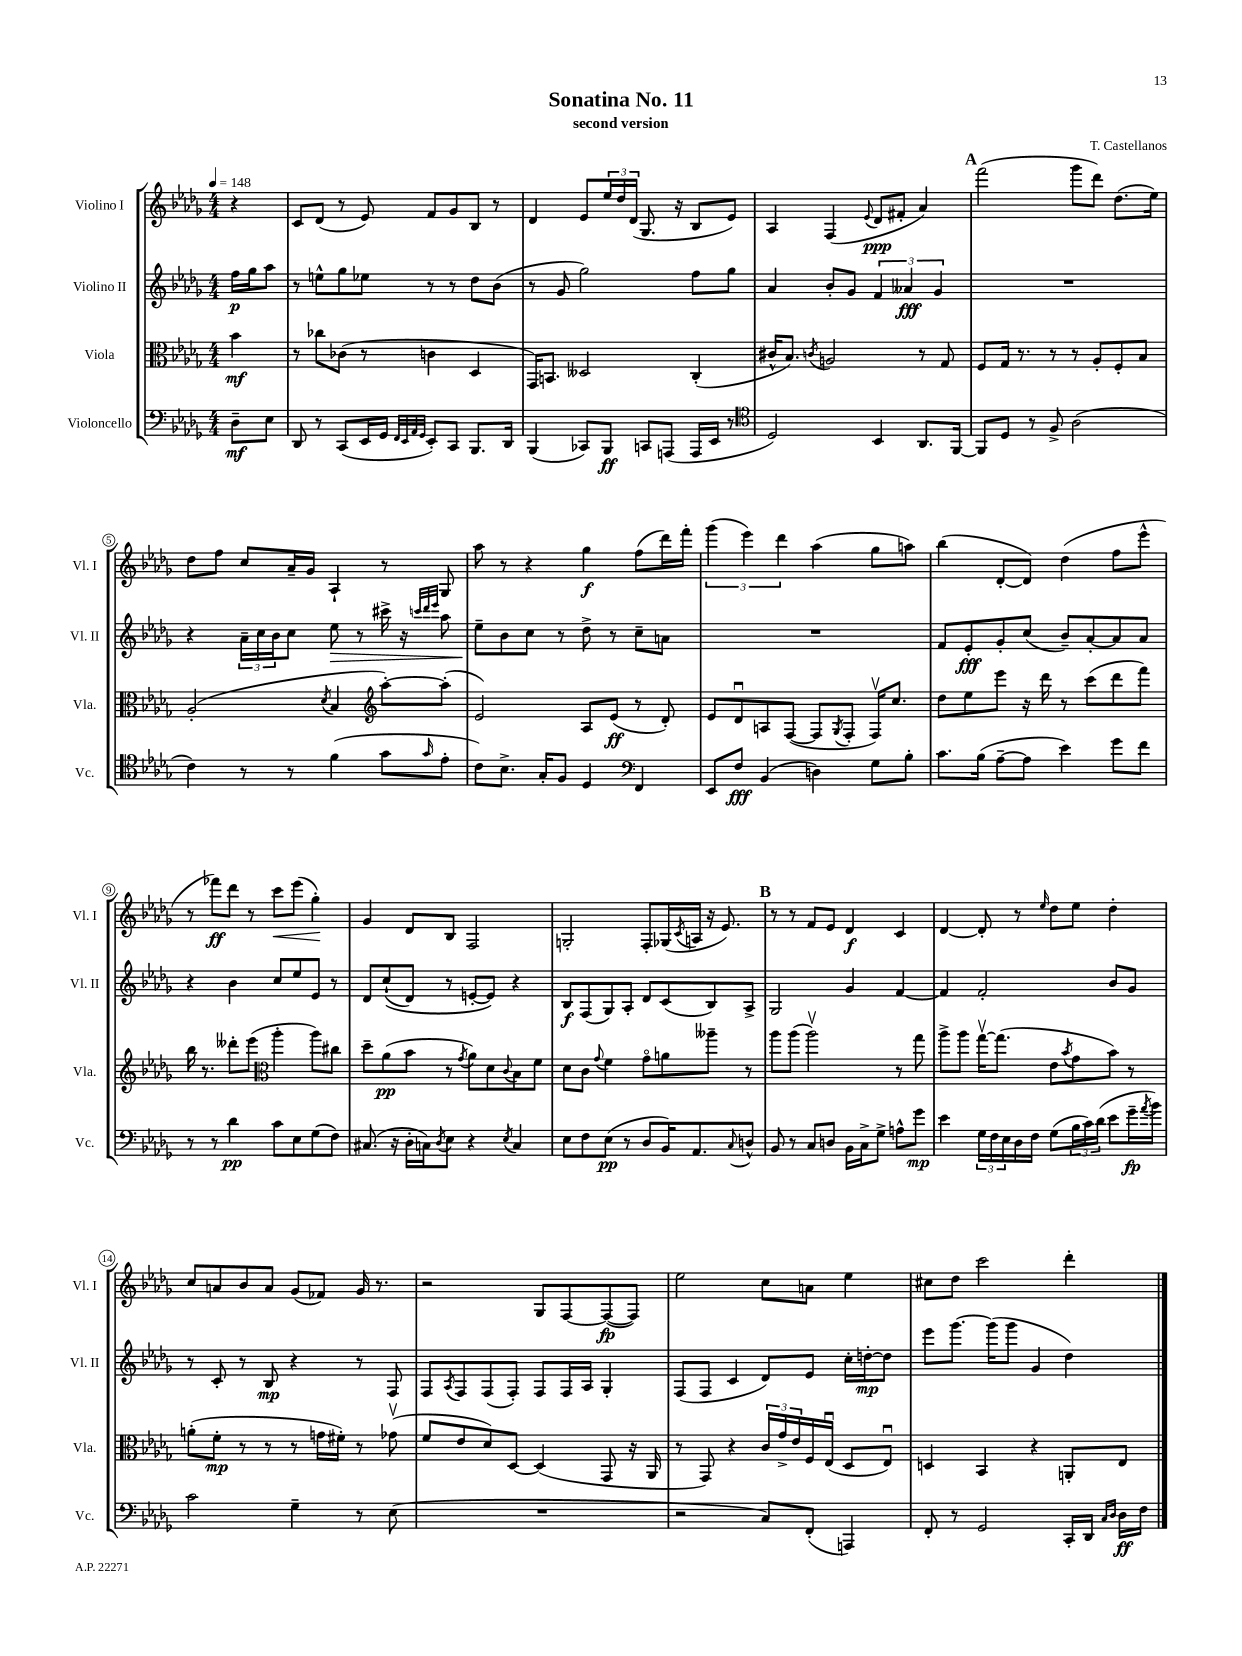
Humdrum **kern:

**kern	**dynam	**kern	**dynam	**kern	**dynam	**kern	**dynam
*part4	*part4	*part3	*part3	*part2	*part2	*part1	*part1
*staff4	*staff4	*staff3	*staff3	*staff2	*staff2	*staff1	*staff1
*I"Violoncello	*	*I"Viola	*	*I"Violino II	*	*I"Violino I	*
*I'Vc.	*	*I'Vla.	*	*I'Vl. II	*	*I'Vl. I	*
*clefF4	*	*clefC3	*	*clefG2	*	*clefG2	*
*k[b-e-a-d-g-]	*	*k[b-e-a-d-g-]	*	*k[b-e-a-d-g-]	*	*k[b-e-a-d-g-]	*
*M4/4	*	*M4/4	*	*M4/4	*	*M4/4	*
*MM148	*	*MM148	*	*MM148	*	*MM148	*
=	=	=	=	=	=	=	=
8D-~\L	mf	4b-\	mf	16ff\LL	p	4r	.
.	.	.	.	16gg-\J	.	.	.
8E-\J	.	.	.	8aa-\J	.	.	.
=1	=1	=1	=1	=1	=1	=1	=1
8DD-/	.	8r	.	8r	.	8c/L	.
8r	.	8cc-X\L	.	8een^^\L	.	(8d-/J	.
(8CC/L	.	(8c-X\J	.	8gg-\	.	8r	.
16EE-/L	.	8r	.	8ee-X\J	.	8e-/)	.
16GG-/JJ	.	.	.	.	.	.	.
32qqFF/LLL	.	.	.	.	.	.	.
32qqEE-/	.	.	.	.	.	.	.
32qqAA-/	.	.	.	.	.	.	.
32qqGG-/JJJ	.	.	.	.	.	.	.
8EE-'/L)	.	4cn\	.	8r	.	8f/L	.
8CC/J	.	.	.	8r	.	8g-/	.
8.BBB-/L	.	4D-/	.	8dd-\L	.	8B-/J	.
.	.	.	.	(8b-\J	.	8r	.
16DD-/Jk	.	.	.	.	.	.	.
=2	=2	=2	=2	=2	=2	=2	=2
(4BBB-/	.	16GG-/KL)	.	8r	.	4d-/	.
.	.	8.BBn/J	.	.	.	.	.
.	.	.	.	8g-/	.	.	.
8CC-X/L)	.	2D--X/	.	2gg-\)	.	8e-/L	.
8BBB-/J	ff	.	.	.	.	24ee-/L	.
.	.	.	.	.	.	24dd-/	.
.	.	.	.	.	.	(24d-/JJ	.
8CCn/L	.	.	.	.	.	8.G-/	.
(8AAAn/J	.	.	.	.	.	.	.
.	.	.	.	.	.	16r	.
16AAA/LL	.	(4C'/	.	8ff\L	.	8B-/L	.
16EE-/JJ	.	.	.	.	.	.	.
8r	.	.	.	8gg-\J	.	8e-/J)	.
=3	=3	=3	=3	=3	=3	=3	=3
*clefC4	*	*	*	*	*	*	*
2D-/)	.	16c#X^^/KL	.	4a-/	.	4A-/	.
.	.	8.B-/J)	.	.	.	.	.
.	.	8qcn/	.	.	.	.	.
.	.	2An/	.	8b-'/L	.	(4F/	.
.	.	.	.	8g-/J	.	.	.
.	.	.	.	.	.	8qqe-/	.
4BB-/	.	.	.	6f/	.	8d-/L	ppp
.	.	.	.	.	.	8f#X'/J	.
.	.	.	.	6a--X/	fff	.	.
8.AA-/L	.	8r	.	.	.	4a-/)	.
.	.	.	.	6g-/	.	.	.
.	.	8G-/	.	.	.	.	.
[16FF/Jk	.	.	.	.	.	.	.
!!LO:REH:place=s1:t=A
=4	=4	=4	=4	=4	=4	=4	=4
8FF/L]	.	8F/L	.	1r	.	(2fff\	.
8D-/J	.	16G-/Jk	.	.	.	.	.
.	.	8.r	.	.	.	.	.
8r	.	.	.	.	.	.	.
8F^/	.	8r	.	.	.	.	.
(2A-\	.	8r	.	.	.	8ggg-\L	.
.	.	8A-'/L	.	.	.	8ddd-\J)	.
.	.	8F'/	.	.	.	(8.dd-\L	.
.	.	8B-/J	.	.	.	.	.
.	.	.	.	.	.	16ee-\Jk)	.
!!LO:LB:g=z
=5	=5	=5	=5	=5	=5	=5	=5
4c\)	.	(2A-'/	.	4r	.	8dd-\L	.
.	.	.	.	.	.	8ff\J	.
8r	.	.	.	24a-~\LL	.	8cc/L	.
.	.	.	.	24cc\	.	.	.
.	.	.	.	24b-\J	.	.	.
8r	.	.	.	8cc\J	.	16a-~/L	.
.	.	.	.	.	.	16g-/JJ	.
.	.	8qd-/	.	.	.	.	.
!	!	!	!	!	!LO:HP:b	!	!
(4f\	.	4B-/	.	8ee-\	>	4A-`/	.
.	.	.	.	8r	.	.	.
*	*	*clefG2	*	*	*	*	*
8g-\L	.	[8aa-'\L)	.	16ccc#X^\	.	8r	.
.	.	.	.	16r	.	.	.
.	.	.	.	32qqcccn/LLL	.	.	.
.	.	.	.	32qqddd-/	.	.	.
16qqg-/	.	.	.	32qqeee-/JJJ	.	.	.
8e-'\J	.	(8aa-'\J]	.	8aa-\	.	8G-/	.
=6	=6	=6	=6	=6	=6	=6	=6
8c\L)	.	2e-/)	.	8ee-~\L	.	8aa-\	.
8.B-^\J	.	.	.	8b-\	]	8r	.
.	.	.	.	8cc\J	.	4r	.
16G-'/KL	.	.	.	.	.	.	.
8F/J	.	.	.	8r	.	.	.
4D-/	.	8A-/L	.	8dd-^\	.	4gg-\	f
.	.	(8e-/J	ff	8r	.	.	.
*clefF4	*	*	*	*	*	*	*
4FF/	.	8r	.	8cc~\L	.	(8ff\L	.
.	.	8d-'/)	.	8an\J	.	16ddd-\L)	.
.	.	.	.	.	.	16fff'\JJ	.
=7	=7	=7	=7	=7	=7	=7	=7
8EE-/L	.	8e-/L	.	1r	.	(6ggg-\	.
8F/J	fff	8d-u/	.	.	.	.	.
.	.	.	.	.	.	6eee-\)	.
(4BB-/	.	8An/	.	.	.	.	.
.	.	.	.	.	.	6ddd-\	.
.	.	([8F/J	.	.	.	.	.
4Dn\)	.	8F/L]	.	.	.	(4aa-\	.
.	.	8qG-/	.	.	.	.	.
.	.	8F'/J	.	.	.	.	.
8G-\L	.	16Fv/KL)	.	.	.	8gg-\L	.
.	.	8.cc/J	.	.	.	.	.
8B-'\J	.	.	.	.	.	8aan\J)	.
=8	=8	=8	=8	=8	=8	=8	=8
8.c\L	.	8dd-\L	.	8f/L	.	(4bb-\	.
.	.	8ee-\	.	8e-'/	fff	.	.
(16B-\Jk	.	.	.	.	.	.	.
[8A-~\L	.	8eee-\J	.	8g-'/	.	[8d-'/L	.
8A-\J]	.	16r	.	(8cc/J	.	8d-/J])	.
.	.	16ddd-\	.	.	.	.	.
4e-\)	.	8r	.	8b-~/L)	.	(4dd-\	.
.	.	(8ccc\L	.	[8a-'/	.	.	.
8g-\L	.	8ddd-\	.	8a-/]	.	8ff\L	.
8f\J	.	8fff\J)	.	8a-/J	.	8eee-^^\J	.
!!LO:LB:g=z
=9	=9	=9	=9	=9	=9	=9	=9
8r	.	16bb-\	.	4r	.	8r	.
.	.	8.r	.	.	.	.	.
8r	.	.	.	.	.	8fff-X\L)	ff
4d-\	pp	8ddd--X'\L	.	4b-\	.	8ddd-\J	.
.	.	(8eee-\J	.	.	.	8r	.
*	*	*clefC3	*	*	*	*	*
!	!	!	!	!	!	!	!LO:HP:b
8c\L	.	4aa-'\	.	8cc/L	.	8ccc\L	<
8E-\	.	.	.	8ee-/	.	(8eee-\J	.
(8G-\	.	8aa-\L)	.	8e-/J	.	4gg-'\)	.
8F\J)	.	8cc#X\J	.	8r	.	.	.
.	.	.	.	.	.	.	[
=10	=10	=10	=10	=10	=10	=10	=10
(8.C#X/	.	8dd-~\L	.	8d-/L	.	4g-/	.
.	.	(8a-\	pp	((8cc`/	.	.	.
16r	.	.	.	.	.	.	.
16D-'\LL	.	8b-\J	.	8d-/J)	.	8d-/L	.
16Cn\J)	.	.	.	.	.	.	.
8qD-/	.	.	.	.	.	.	.
8E-\J	.	8r	.	8r	.	8B-/J	.
.	.	8qg-/	.	.	.	.	.
4r	.	8a-\L)	.	[8en'/L	.	2F/	.
.	.	8d-\	.	8e/J])	.	.	.
8qE-/	.	8qqc/	.	.	.	.	.
4C/	.	8B-\	.	4r	.	.	.
.	.	8f\J	.	.	.	.	.
=11	=11	=11	=11	=11	=11	=11	=11
8E-\L	.	8d-\L	.	8B-/L	f	2Gn'/	.
8F\	.	8c\J	.	(8F/	.	.	.
.	.	8qqg-/	.	.	.	.	.
(8E-\J	pp	4f\	.	8G-/)	.	.	.
8r	.	.	.	8A-'/J	.	.	.
8D-/L	.	8g-\L	.	8d-/L	.	8F'/L	.
16BB-/K)	.	8an\	.	(8c/	.	(16G-X/L	.
.	.	.	.	.	.	8qc/	.
8.AA-/	.	.	.	.	.	16An/JJ	.
.	.	8aa--X~\J	.	8B-/)	.	16r	.
.	.	.	.	.	.	8.e-/)	.
8qqC/	.	.	.	.	.	.	.
8Dn^^/J	.	8r	.	8A-^/J	.	.	.
!!LO:REH:place=s1:t=B
=12	=12	=12	=12	=12	=12	=12	=12
8BB-/	.	8aa-\L	.	2G-/	.	8r	.
8r	.	(8aa-\J	.	.	.	8r	.
8C/L	.	2aa-v\)	.	.	.	8f/L	.
8Dn/J	.	.	.	.	.	8e-/J	.
16BB-\LL	.	.	.	4g-/	.	4d-/	f
16C^\J	.	.	.	.	.	.	.
8G-^\J	.	.	.	.	.	.	.
8An^^\L	.	8r	.	[4f/	.	4c/	.
8g-\J	mp	8gg-\	.	.	.	.	.
=13	=13	=13	=13	=13	=13	=13	=13
4e-\	.	8aa-^\L	.	4f/]	.	[4d-/	.
.	.	8aa-\J	.	.	.	.	.
24G-\LL	.	[16gg-v\KL	.	2f'/	.	8d-'/]	.
24F\	.	.	.	.	.	.	.
.	.	(8.gg-\J]	.	.	.	.	.
24E-\	.	.	.	.	.	.	.
16D-\	.	.	.	.	.	8r	.
16F\JJ	.	.	.	.	.	.	.
.	.	.	.	.	.	16qqee-/	.
(8G-\L	.	8e-\L	.	.	.	8dd-\L	.
.	.	8qb-/	.	.	.	.	.
24B-\L	.	8g-\	.	.	.	8ee-\J	.
24c\)	.	.	.	.	.	.	.
(24d-\JJ	.	.	.	.	.	.	.
8e-\L	.	8b-\J)	.	8b-/L	.	4dd-'\	.
16g-~\L	fp	8r	.	8g-/J	.	.	.
8qa-/	.	.	.	.	.	.	.
16b-\JJ)	.	.	.	.	.	.	.
!!LO:LB:g=z
=14	=14	=14	=14	=14	=14	=14	=14
2c\	.	(8an'\L	.	8r	.	8cc/L	.
.	.	8f'\J	mp	8c'/	.	8an/	.
.	.	8r	.	8r	.	8b-/	.
.	.	8r	.	8B-/	mp	8a/J	.
4G-~\	.	8r	.	4r	.	(8g-/L	.
.	.	16gn\LL	.	.	.	8f-X/J)	.
.	.	16f#X'\JJ)	.	.	.	.	.
8r	.	8r	.	8r	.	16g-/	.
.	.	.	.	.	.	8.r	.
(8E-\	.	(8g-Xv\	.	8F/	.	.	.
=15	=15	=15	=15	=15	=15	=15	=15
1r	.	8f/L	.	8F/L	.	2r	.
.	.	.	.	8qA-/	.	.	.
.	.	8e-/	.	8F/	.	.	.
.	.	8d-/)	.	(8F/	.	.	.
.	.	[8D-/J	.	8F'/J)	.	.	.
.	.	(4D-/]	.	8F/L	.	8G-/L	.
.	.	.	.	16F/L	.	[8F/	.
.	.	.	.	16A-/JJ	.	.	.
.	.	8GG-/	.	4G-'/	.	(8F/_	fp
.	.	16r	.	.	.	8F/J])	.
.	.	16AA-/	.	.	.	.	.
=16	=16	=16	=16	=16	=16	=16	=16
2r	.	8r	.	(8F/L	.	2ee-\	.
.	.	8GG-/)	.	8F/J	.	.	.
.	.	4r	.	4c/	.	.	.
8C/L)	.	24c/LL	.	8d-/L)	.	8cc\L	.
.	.	24g-^/	.	.	.	.	.
.	.	24e-/	.	.	.	.	.
(8FF'/J	.	16F/	.	8e-/J	.	8an\J	.
.	.	(16E-u/JJ	.	.	.	.	.
4AAAn/)	.	8D-/L	.	16cc'\LL	.	4ee-\	.
.	.	.	.	[16ddn'\J	mp	.	.
.	.	8E-u/J)	.	8dd\J]	.	.	.
=17	=17	=17	=17	=17	=17	=17	=17
8FF'/	.	4Dn/	.	8eee-\L	.	8cc#X\L	.
8r	.	.	.	[8.ggg-\J	.	8dd-\J	.
2GG-/	.	4BB-/	.	.	.	2ccc\	.
.	.	.	.	(16ggg-\KL]	.	.	.
.	.	.	.	8ggg-\J	.	.	.
.	.	4r	.	4g-/	.	.	.
16CC'/LL	.	8AAn'/L	.	4dd-\)	.	4ddd-'\	.
16DD-/JJ	.	.	.	.	.	.	.
16qqC/LL	.	.	.	.	.	.	.
16qqD-/JJ	.	.	.	.	.	.	.
16D-\LL	ff	8E-/J	.	.	.	.	.
16F\JJ	.	.	.	.	.	.	.
==	==	==	==	==	==	==	==
*-	*-	*-	*-	*-	*-	*-	*-
